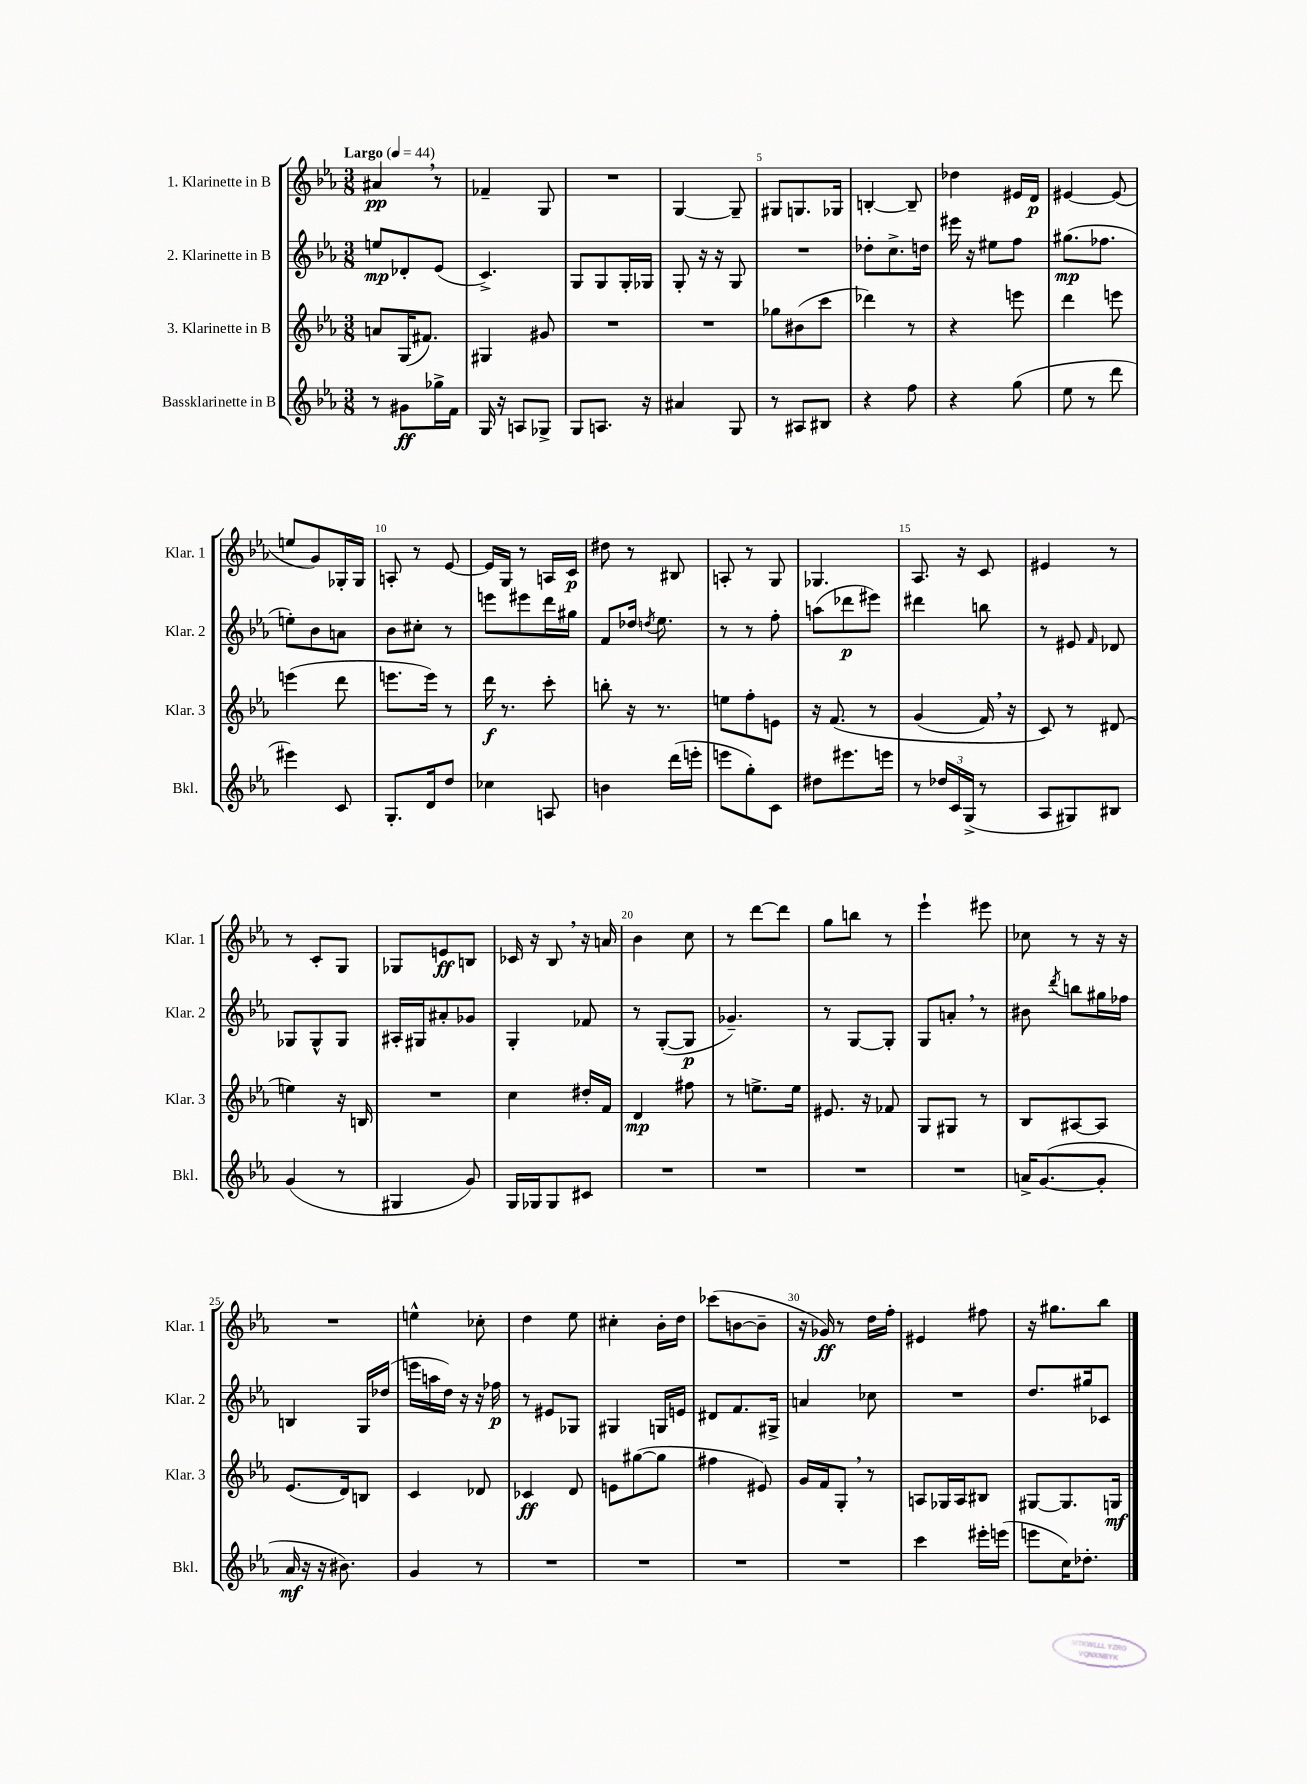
<<
\new StaffGroup <<
\new Staff = "s0" \with { instrumentName = "1. Klarinette in B" shortInstrumentName = "Klar. 1" } {
    \clef treble \key ees \major \numericTimeSignature \time 3/8 \tempo "Largo" 4 = 44
    \autoBeamOff ais'4\pp \breathe r8 |
    fes'4-- g8 |
    R4. |
    g4~ g8-- |
    gis8[ g8. ges16] |
    b4~-. b8-- |
    des''4 eis'16[ d'16]\p |
    eis'4~ eis'8( |
    e''8[ g'8) ges16-. ges16] |
    a8-. r8 ees'8~ |
    ees'16[ g16] r8 a16[ c'16]\p |
    dis''8 r8 bis8 |
    a8-. r8 g8 |
    ges4. |
    aes8. r16 c'8 |
    eis'4 r8 |
    r8 c'8[-. g8] |
    ges8[ e'8\ff b8] |
    ces'16 r16 bes8 \breathe r16 a'16 |
    bes'4 c''8 |
    r8 d'''8[~ d'''8] |
    g''8[ b''8] r8 |
    ees'''4-! eis'''8 |
    ces''8 r8 r16 r16 |
    R4. |
    e''4-^ ces''8-. |
    d''4 ees''8 |
    cis''4-. bes'16[-. d''16] |
    ces'''8[( b'8~ b'8]-- |
    r16 ges'16\ff) r8 d''16[ f''16]-. |
    eis'4 fis''8 |
    r16 gis''8.[ bes''8] \bar "|." |
}
\new Staff = "s1" \with { instrumentName = "2. Klarinette in B" shortInstrumentName = "Klar. 2" } {
    \clef treble \key ees \major \numericTimeSignature \time 3/8
    \autoBeamOff e''8[\mp des'8-. ees'8]( |
    c'4.->) |
    g8[ g8 g16-. ges16] |
    g8-. r16 r16 g8 |
    R4. |
    des''8[-. c''8.-> d''16] |
    eis'''16 r16 eis''8[ f''8] |
    gis''8.[\mp( fes''8.] |
    e''8[-.) bes'8 a'8] |
    bes'8[ cis''8]-. r8 |
    e'''8[ eis'''8 d'''16 gis''16] |
    f'8[ des''16] \acciaccatura { d''8 } ees''8. |
    r8 r8 f''8-. |
    a''8[( des'''8\p eis'''8]) |
    dis'''4 b''8 |
    r8 eis'8 \grace { f'16 } des'8 |
    ges8[ ges8-^ ges8] |
    ais16[-. gis16 ais'8-. ges'8] |
    g4-. fes'8 |
    r8 g8[~-.( g8]\p |
    ges'4.--) |
    r8 g8[~ g8]-. |
    g8[ a'8]-. \breathe r8 |
    bis'8 \acciaccatura { d'''8 } b''8[ gis''16 fes''16] |
    b4 g16[ des''16]( |
    e'''16[ a''16 d''16]) r16 r16 fes''16\p |
    r8 eis'8[ ges8] |
    gis4 g16[ e'16] |
    dis'8[ f'8. gis16]-> |
    a'4 ces''8 |
    R4. |
    d''8.[ gis''16 ces'8] \bar "|." |
}
\new Staff = "s2" \with { instrumentName = "3. Klarinette in B" shortInstrumentName = "Klar. 3" } {
    \clef treble \key ees \major \numericTimeSignature \time 3/8
    \autoBeamOff a'8[ g16( fis'8.]) |
    gis4 gis'8 |
    R4. |
    R4. |
    ges''8[ bis'8( c'''8] |
    des'''4) r8 |
    r4 e'''8 |
    d'''4 e'''8 |
    e'''4( d'''8 |
    e'''8.[ e'''16]) r8 |
    d'''16\f r8. c'''8-. |
    b''8-. r16 r8. |
    e''8[ f''8-. e'8] |
    r16 f'8.\( r8 |
    g'4( f'16) \breathe r16 |
    c'8\) r8 dis'8( |
    e''4) r16 b16 |
    R4. |
    c''4 dis''16[-. f'16] |
    d'4\mp fis''8 |
    r8 e''8.[-> e''16] |
    eis'8. r16 fes'8 |
    g8[ gis8] r8 |
    bes8[ ais8~ ais8] |
    ees'8.[( d'16) b8] |
    c'4 des'8 |
    ces'4\ff d'8 |
    e'8[ gis''8~( gis''8] |
    fis''4 eis'8) |
    g'16[ f'16 g8]-. \breathe r8 |
    a8[ ges16 a16 bis8] |
    gis8[~ gis8. g16]\mf \bar "|." |
}
\new Staff = "s3" \with { instrumentName = "Bassklarinette in B" shortInstrumentName = "Bkl." } {
    \clef treble \key ees \major \numericTimeSignature \time 3/8
    \autoBeamOff r8 gis'8[\ff ges''16-> f'16] |
    g16 r16 a8[ ges8]-> |
    g8[ a8.] r16 |
    ais'4 g8 |
    r8 ais8[ bis8] |
    r4 f''8 |
    r4 g''8( |
    ees''8 r8 d'''8 |
    eis'''4) c'8 |
    g8.[-. d'16 d''8] |
    ces''4 a8 |
    b'4 d'''16[( e'''16]-. |
    e'''8[ g''8-.) c'8] |
    dis''8[ eis'''8. e'''16] |
    r8 \tuplet 3/2 { des''16[ c'16 g16]->( } r8 |
    aes8[ gis8) bis8] |
    g'4( r8 |
    gis4 g'8) |
    g16[ ges16 ges8 cis'8] |
    R4. |
    R4. |
    R4. |
    R4. |
    a'16[-> g'8.~( g'8]-. |
    aes'16\mf r16 r16 bis'8.) |
    g'4 r8 |
    R4. |
    R4. |
    R4. |
    R4. |
    c'''4 eis'''16[-. e'''16]( |
    e'''8[ c''16) des''8.]-. \bar "|." |
}
>>
>>
\layout { \context { \Score \override BarNumber.break-visibility = ##(#f #t #t) barNumberVisibility = #(every-nth-bar-number-visible 5) } }
